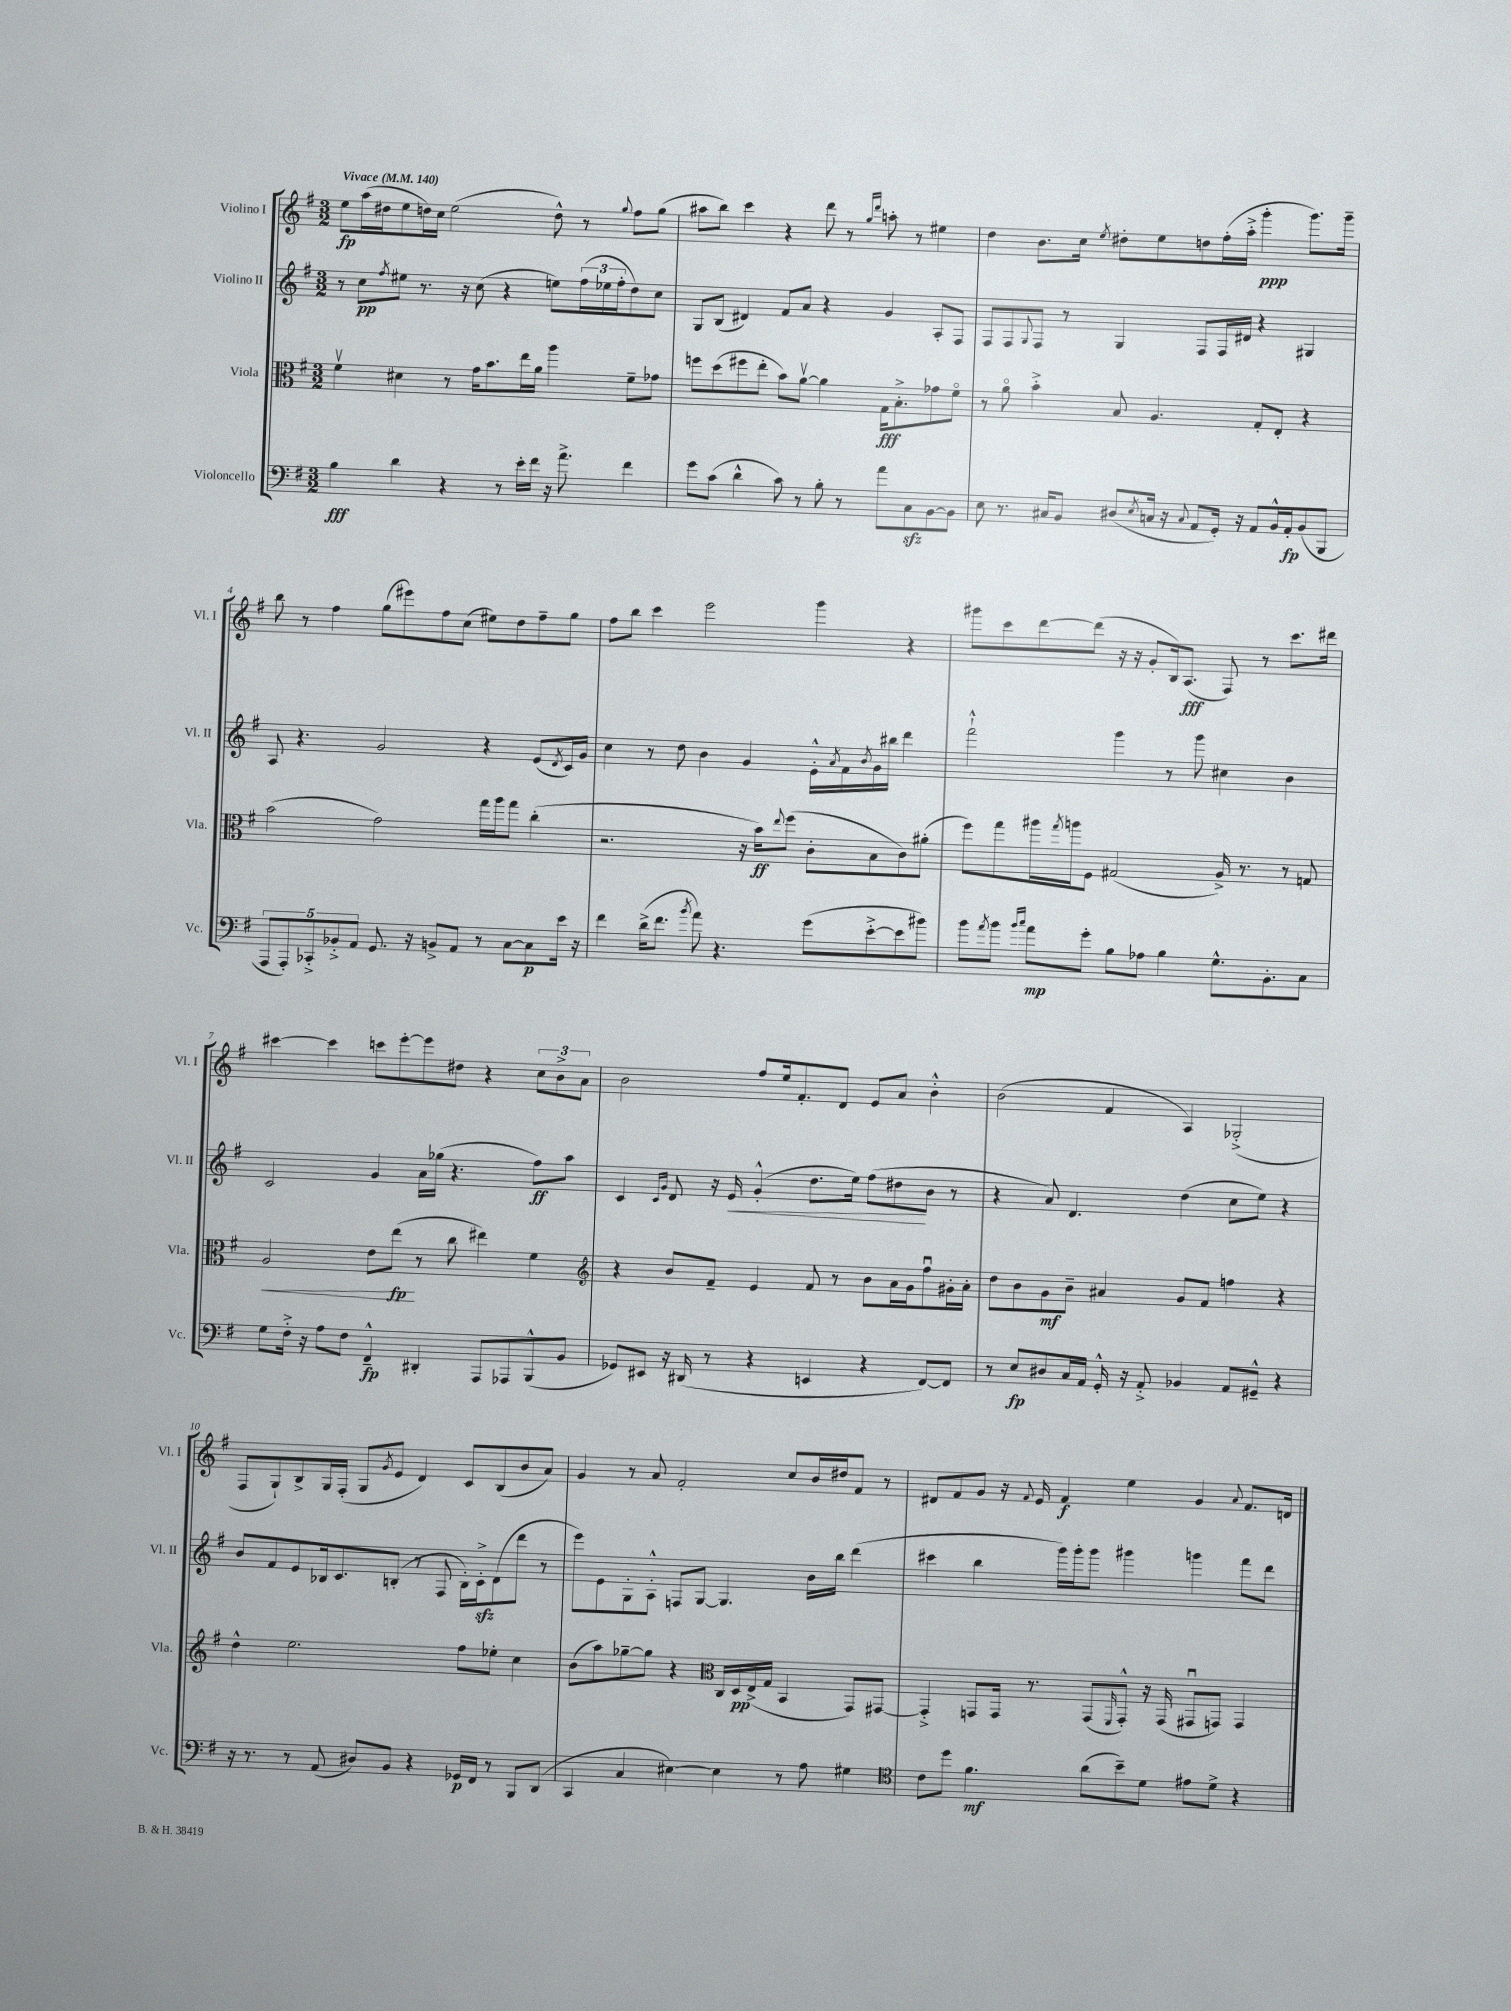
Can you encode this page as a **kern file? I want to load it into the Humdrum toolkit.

**kern	**kern	**kern	**kern
*staff4	*staff3	*staff2	*staff1
*clefF4	*clefC3	*clefG2	*clefG2
*k[f#]	*k[f#]	*k[f#]	*k[f#]
*M3/2	*M3/2	*M3/2	*M3/2
*MM140	*MM140	*MM140	*MM140
4B	4f#v	8r	8ee
.	.	8cc	(16aa
.	.	.	16dd#
.	.	8qff#	.
4d	4d#	8ee#	8ee
.	.	8.r	16dd)
.	.	.	16cc
4r	8r	.	(2ee
.	.	16r	.
.	16g	(8cc	.
.	8.b	.	.
8r	.	4r	.
16e'	16ee	.	.
16f#	16a	.	.
16r	4aa	8ee)	8dd^^)
8.a^	.	.	.
.	.	(24ff#	8r
.	.	24ee-	.
.	.	24ff#'	.
.	.	.	8qqgg
4f#	8f#~	8dd)	8ff#
.	8g-	8cc	(8gg
=	=	=	=
8g	8ff	8G	8aa#
(8c	(8dd	(8B	8bb)
4d^^	8ff#	4d#)	4ccc
.	8ee'	.	.
8c)	8b)	8f#	4r
8r	[8av	8a	.
8B'	4a]	4r	8ddd
8r	.	.	8r
.	.	.	16qqgg
.	.	.	16qqddd
8a	16G	4g	8aa'
.	8.B'^	.	.
8C	.	.	8r
[8BB	8g-	8A'	4ee#
8BB]	8f#o	8F#	.
=	=	=	=
8E	8r	8F#	4dd
8.r	8ao	8F#	.
.	.	8qqG	.
.	4b'^	8F#	8.b
16C#	.	.	.
8BB	.	8r	.
.	.	.	16cc
.	.	.	8qee
(8D#	8B	4G	8dd#'
8qE	.	.	.
16C	4.A	.	8ee
16r	.	.	.
8qqC	.	.	.
8AA	.	8F#	8dd
16GG')	.	16F#	(16ff#'
16r	.	16d#	16aa'^
8AA	8G'	4r	4ggg'
16BB^^	8E'	.	.
16AA'	.	.	.
(8BB	4r	4G#	8.ggg)
8BBB	.	.	.
.	.	.	16ggg~
=	=	=	=
10AAA	(2b	8A	8bb
10AAA')	.	.	.
.	.	4.r	8r
10CC-'^	.	.	.
.	.	.	4ff#
10BB-'^	.	.	.
10AA	.	.	.
8.GG	2g)	2g	(8gg
.	.	.	8eee#)
16r	.	.	.
8BB^	.	.	8ff#
8AA	.	.	(8cc
8r	16gg	4r	8ee#)
.	16aa	.	.
[8C	8gg	.	8dd
8C]	(4cc'	(8e	8ff#~
.	.	8qd	.
16e	.	16c)	8gg
16r	.	16g	.
=	=	=	=
4f#	2.r	4cc	8ff#
.	.	.	8bb
(16d^	.	8r	4ccc
8.f#	.	.	.
.	.	8dd	.
8qb	.	.	.
8a)	.	4b	2eee
4.r	.	.	.
.	16r	4g	.
.	16b)	.	.
.	8qqee	.	.
.	(8ff#	.	.
(8g	8c'	16e'^^	4ggg
.	.	8qa	.
.	.	16f#	.
.	.	8qb	.
[8e'^	8B	16g	.
.	.	16bb#	.
8e]	8c)	4ddd	4r
8b#)	(8a#'	.	.
=	=	=	=
8b	8ff#)	2fff#`^^	8ggg#
8qa	.	.	.
8b	8gg	.	8ccc
16qqb	.	.	.
16qqcc	.	.	.
8a	16aa#	.	[8ddd
.	8qgg	.	.
.	16aa	.	.
8g'	8F#	.	(8ddd]
8B	(2G#	4ggg	16r
.	.	.	16r
8A-	.	.	8g'
4B	.	8r	16B)
.	.	.	(8.A
.	.	8ggg	.
8.G^^	16A^)	4cc#	8F#)
.	8.r	.	.
.	.	.	8r
8.BB'	.	.	.
.	8r	4b	8.ccc
8C	8G	.	.
.	.	.	16ddd#
=	=	=	=
8G	2A	2c	[4ccc#
16F#'^	.	.	.
16r	.	.	.
8A	.	.	4ccc#]
8F#	.	.	.
4FF#~^^	8e	4g	8ccc
.	(8ee	.	[8eee'
4DD#'	8r	16a	8eee]
.	.	(16gg-	.
.	8cc	4.r	8dd#
8AAA	4ee#)	.	4r
8AAA-	.	.	.
(8BBB^^	4f#	8ff#)	12cc
.	.	.	12b^
8BB	.	8aa	.
.	.	.	12a
=	=	=	=
*	*clefG2	*	*
8GG-)	4r	4c	2b
8EE#	.	.	.
.	.	16qqc	.
.	.	16qqg	.
16r	8b	8d	.
(16DD#	.	.	.
8r	8f#~	16r	.
.	.	16e	.
4r	4e	(4g'^^	8ff#
.	.	.	16ee
.	.	.	8.f#'
4EE	8f#	8.dd	.
.	8r	.	8d
.	.	16ee)	.
4r	8b	(8ff#	8e
.	16a	8dd#	8a
.	16g	.	.
[8FF#)	8ff#u	8b	4b'^^
8FF#]	16g#'	8r	.
.	16a'	.	.
=	=	=	=
8r	8dd	4r	(2b
8E	8b	.	.
8D#	8g	8a)	.
16C	8b~	4.d	.
16AA	.	.	.
16GG'^^	4a#	.	4f#
16r	.	.	.
8AA'^	.	.	.
4BB-	8g	(4dd	4A)
.	8f#	.	.
8AA	4ff	8cc	(2G-'^
8GG#~^^	.	8ee)	.
4r	4r	4r	.
=	=	=	=
16r	4dd^^	8b	8F#
8.r	.	.	.
.	.	8f#	8G`)
8r	2.ee	8e	8B^
(8AA	.	16B-	16G
.	.	8.c	(16F#'
8D#)	.	.	8G
.	.	.	8qg
8BB	.	(8B'	8e
4r	.	8r	4d)
.	.	8F#	.
16GG-	8ff#	16B')	8c
16FF#	.	16c'^	.
8r	8ee-'	(8d	(8B
8BBB	4cc	8ddd	8b
(8DD	.	8r	8a)
=	=	=	=
4CC	(8b	8eee)	4g
.	8aa)	8e	.
4C	[8gg-~	8G'	8r
.	8gg-]	8A'^^	8a
[4E#)	4r	8F	2f#'
.	.	[8G	.
*	*clefC3	*	*
4E#]	16C	4.G]	.
.	16D	.	.
.	(16E^	.	.
.	16G	.	.
8r	4BB	.	8cc
8A	.	16b	16b
.	.	16bb	16dd#
4G#	8GG)	(4ddd	8f#
.	[8GG#	.	8r
=	=	=	=
*clefC4	*	*	*
8c	4GG#'^]	4ccc#	8d#
8dd	.	.	8f#
4.f#	8GG	4bb	8g
.	16GG	.	16r
.	.	.	8qqf#
.	8.r	.	16e
.	.	16ggg)	4f#
.	.	16ggg'	.
(8a	(8GG	8ggg	.
.	16qqFF#	.	.
8b~)	8GG'^^)	4ggg#	4ee
8d	16r	.	.
.	(16GG	.	.
8e#	8GG#u	4ggg	4g
8d^	8GG)	.	.
.	.	.	8qqa
4r	4GG	8fff#	8.f#
.	.	8ddd	.
.	.	.	16d
==	==	==	==
*-	*-	*-	*-
